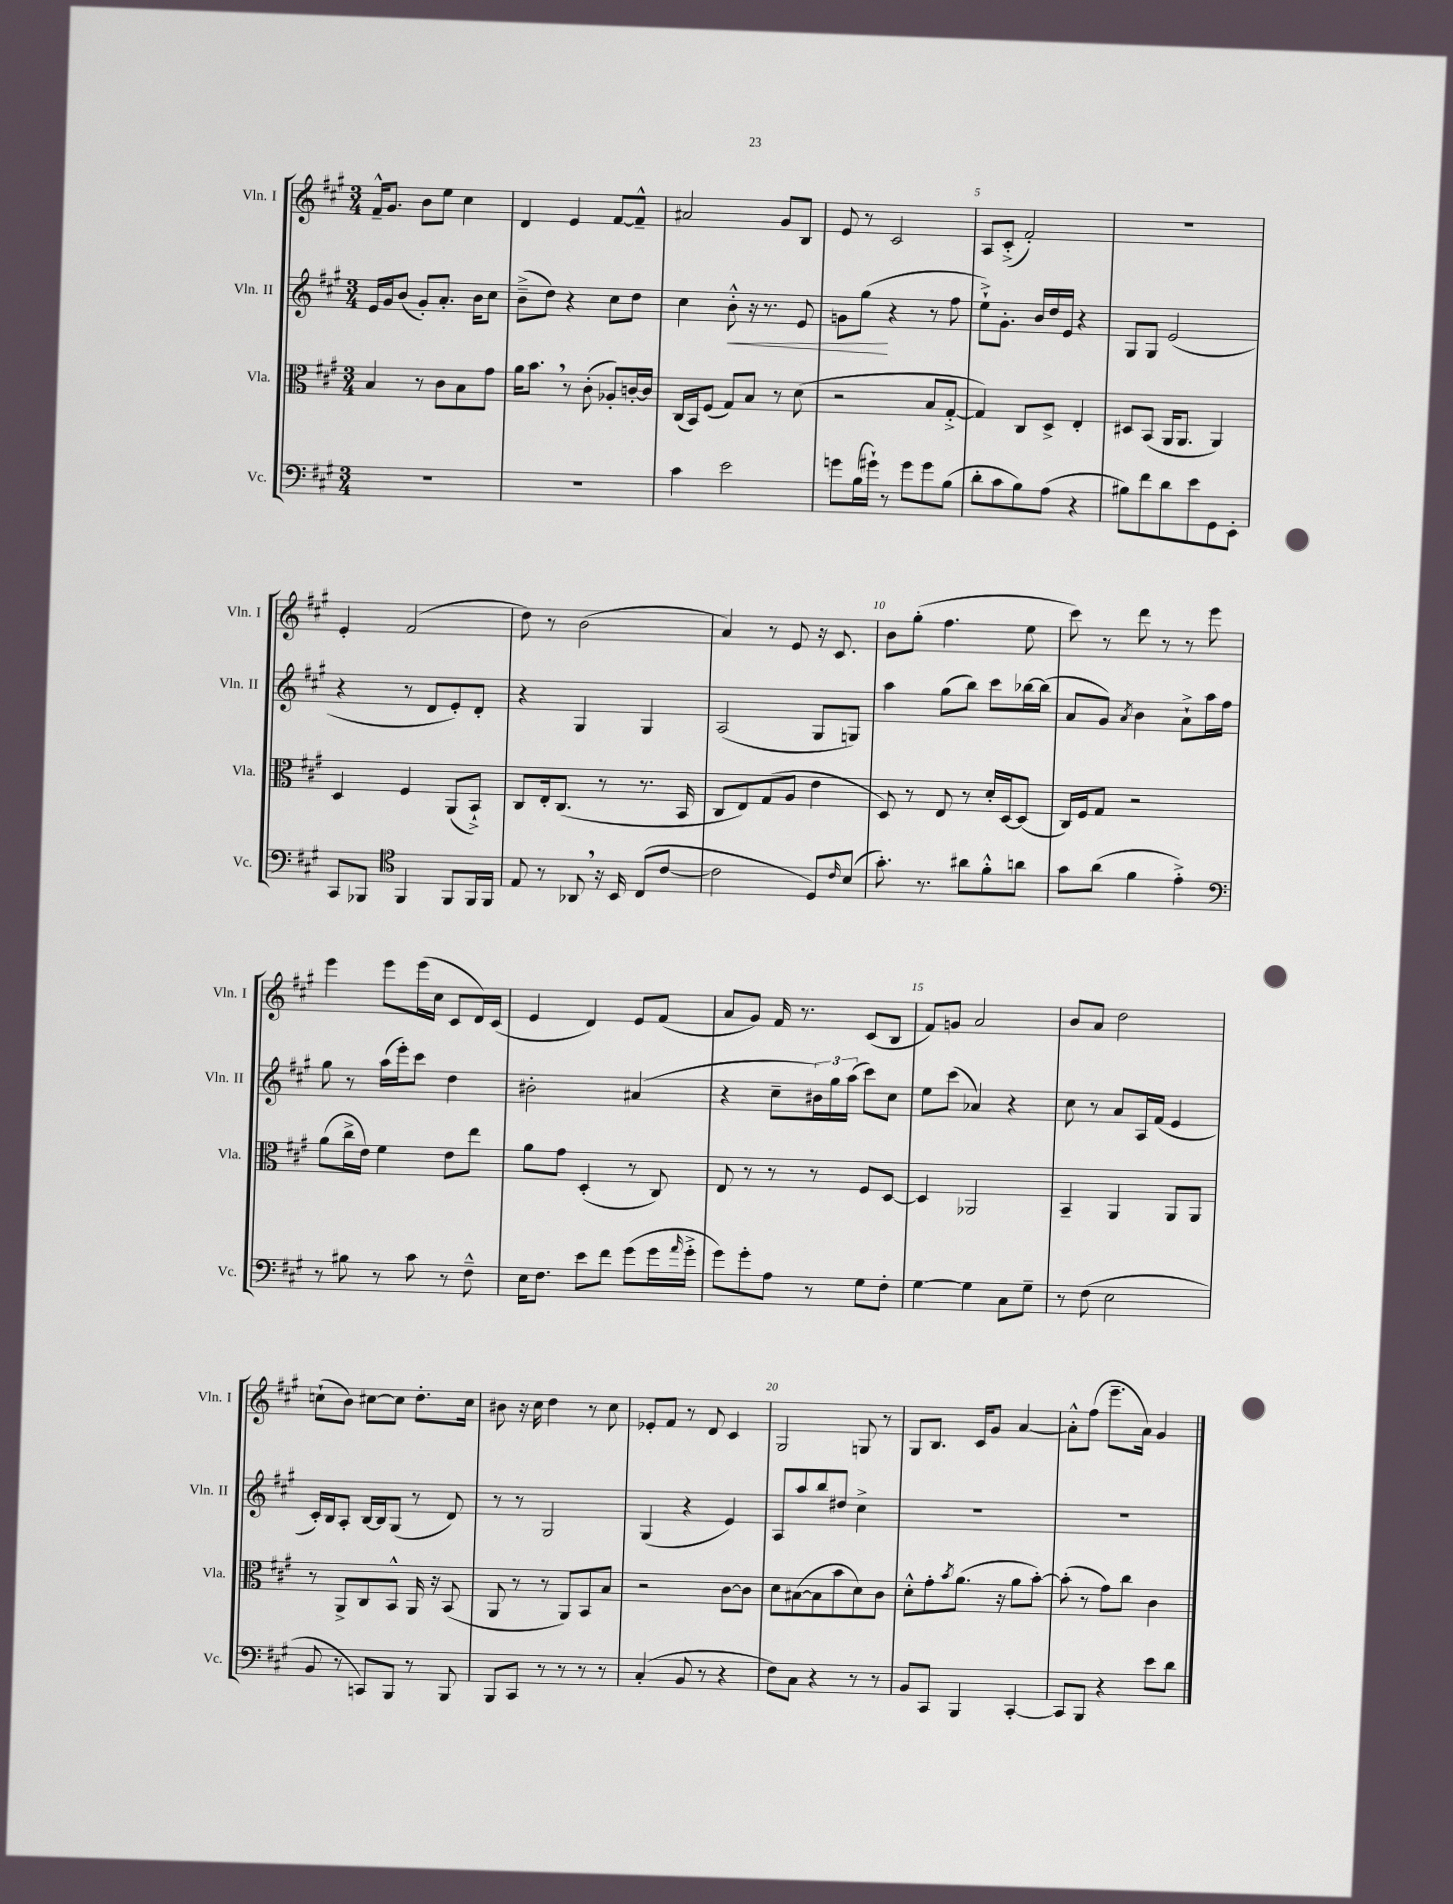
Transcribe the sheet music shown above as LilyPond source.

<<
\new StaffGroup <<
\new Staff = "s0" \with { instrumentName = "Vln. I" shortInstrumentName = "Vln. I" } {
    \clef treble \key a \major \numericTimeSignature \time 3/4
    fis'16---^ gis'8. b'8 e''8 cis''4 |
    d'4 e'4 fis'8~ fis'8---^ |
    ais'2 gis'8 b8 |
    e'8 r8 cis'2 |
    a8 cis'8-.->( fis'2-.) |
    R2. |
    e'4-. fis'2( |
    d''8) r8 b'2( |
    a'4) r8 e'8 r16 cis'8. |
    b'8 gis''8-.( fis''4. e''8 |
    cis'''8) r8 d'''8 r8 r8 e'''8 |
    e'''4 e'''8 e'''16( cis''16 cis'8 d'16) cis'16( |
    e'4 d'4) e'8 fis'8( |
    a'8 gis'8) fis'16 r8. cis'8( b8 |
    fis'8) g'8 a'2 |
    b'8 a'8 d''2 |
    c''8-!( b'8) cis''8~ cis''8 d''8.-. cis''16 |
    bis'8 r16 cis''16 d''4 r8 cis''8 |
    ees'8-. fis'8 r8 d'8 cis'4 |
    gis2 g8 r8 |
    gis8 b8. cis'16 gis'8 a'4~ |
    a'8-.-^ fis''8( e'''8.-- a'16) gis'4 \bar "|." |
}
\new Staff = "s1" \with { instrumentName = "Vln. II" shortInstrumentName = "Vln. II" } {
    \clef treble \key a \major \numericTimeSignature \time 3/4
    e'16 gis'16 b'8( gis'8-.) a'8.-. b'16 cis''8 |
    b'8--->( d''8) r4 cis''8 d''8 |
    cis''4 b'8-.-^\< r16 r8. e'8 |
    g'8 gis''8\!( r4 r8 fis''8 |
    e''8-!->) gis'8.-. b'16 d''16 e'16 r4 |
    gis8 gis8 e'2( |
    r4 r8 d'8 e'8-.) d'8-. |
    r4 gis4 gis4 |
    a2( gis8 g8) |
    a''4 gis''8( b''8) cis'''8 bes''16~ bes''16( |
    a'8 gis'8) \acciaccatura { a'8 } b'4 a'8-!-> a''16 fis''16 |
    gis''8 r8 a''16( e'''16-.) cis'''8 d''4 |
    bis'2-. ais'4( |
    r4 cis''8-- \tuplet 3/2 { bis'16) gis''16 a''16( } cis'''8) cis''8 |
    e''8 cis'''8( aes'4) r4 |
    cis''8 r8 a'8 a16 fis'16( e'4 |
    cis'16-.) b16 a8-. b16~ b16 gis8( r8 d'8) |
    r8 r8 gis2 |
    gis4( r4 e'4) |
    a8 a''8 b''8 dis''8 cis''4-> |
    R2. |
    R2. \bar "|." |
}
\new Staff = "s2" \with { instrumentName = "Vla." shortInstrumentName = "Vla." } {
    \clef alto \key a \major \numericTimeSignature \time 3/4
    b4 r8 cis'8 b8 gis'8 |
    a'16 b'8. \breathe r8 cis'8-.( aes8-.) c'16~-. c'16 |
    cis16( b,16) fis8( gis8) b8 r8 d'8( |
    r2 b8 gis8~-.-> |
    gis4) cis8 d8-> e4-. |
    dis8 b,8( a,16 a,8. a,4) |
    d4 fis4 a,8( b,8-!->) |
    cis8 e16-. cis8.( r8 r8. b,16 |
    cis8 e8) gis8( a8 e'4 |
    d8) r8 e8 r8 d'16-. d16~ d8( |
    cis16) fis16 gis8 r2 |
    a'8( cis''16-> e'16) fis'4 e'8 e''8 |
    a'8 gis'8 d4-.( r8 cis8) |
    e8 r8 r8 r8 fis8 d8~ |
    d4 aes,2 |
    b,4-- a,4 a,8 a,8 |
    r8 a,8-> cis8 b,8-^ a,16 r16 b,8( |
    a,8 r8 r8 a,8) b,8 b8 |
    r2 cis'8~ cis'8 |
    d'8 bis8~( bis8 b'8 d'8) cis'8 |
    d'8-.-^ gis'8-. \acciaccatura { b'8 } a'8.( r16 a'8 b'8~-.) |
    b'8-.( r8 gis'8) cis''8 cis'4 \bar "|." |
}
\new Staff = "s3" \with { instrumentName = "Vc." shortInstrumentName = "Vc." } {
    \clef bass \key a \major \numericTimeSignature \time 3/4
    R2. |
    R2. |
    cis'4 e'2 |
    g'8 b16( gis'16-!) r8 gis'8 gis'8 b8( |
    d'8-. cis'8 b8) a8( r4 |
    bis8) fis'8 d'8 e'8 gis,8 e,8-. |
    cis,8 bes,,8 \clef tenor fis,4 fis,8 fis,16 fis,16 |
    e8 r8 aes,8 \breathe r16 b,16 cis8( cis'8~ |
    cis'2 d8) \grace { cis'16 } b8( |
    gis'8.-.) r8. ais'8 fis'8-.-^ a'8 |
    gis'8 a'8( fis'4 e'4-.->) |
    \clef bass r8 bis8 r8 cis'8 r8 fis8---^ |
    e16 fis8. e'8 fis'8 gis'8( gis'16 \grace { a'16 } gis'16-.-> |
    gis'8) gis'8-. a8 r8 gis8 fis8-. |
    gis4~ gis4 cis8 gis8-- |
    r8 fis8( e2 |
    b,8 r8 c,8) b,,8 r8 b,,8 |
    b,,8 cis,8 r8 r8 r8 r8 |
    cis4-.( b,8 r8 r4 |
    fis8) cis8 r4 r8 r8 |
    b,8 cis,8 b,,4 cis,4~-. |
    cis,8 b,,8 r4 e'8 d'8 \bar "|." |
}
>>
>>
\layout { \context { \Score \override BarNumber.break-visibility = ##(#f #t #t) barNumberVisibility = #(every-nth-bar-number-visible 5) } }
